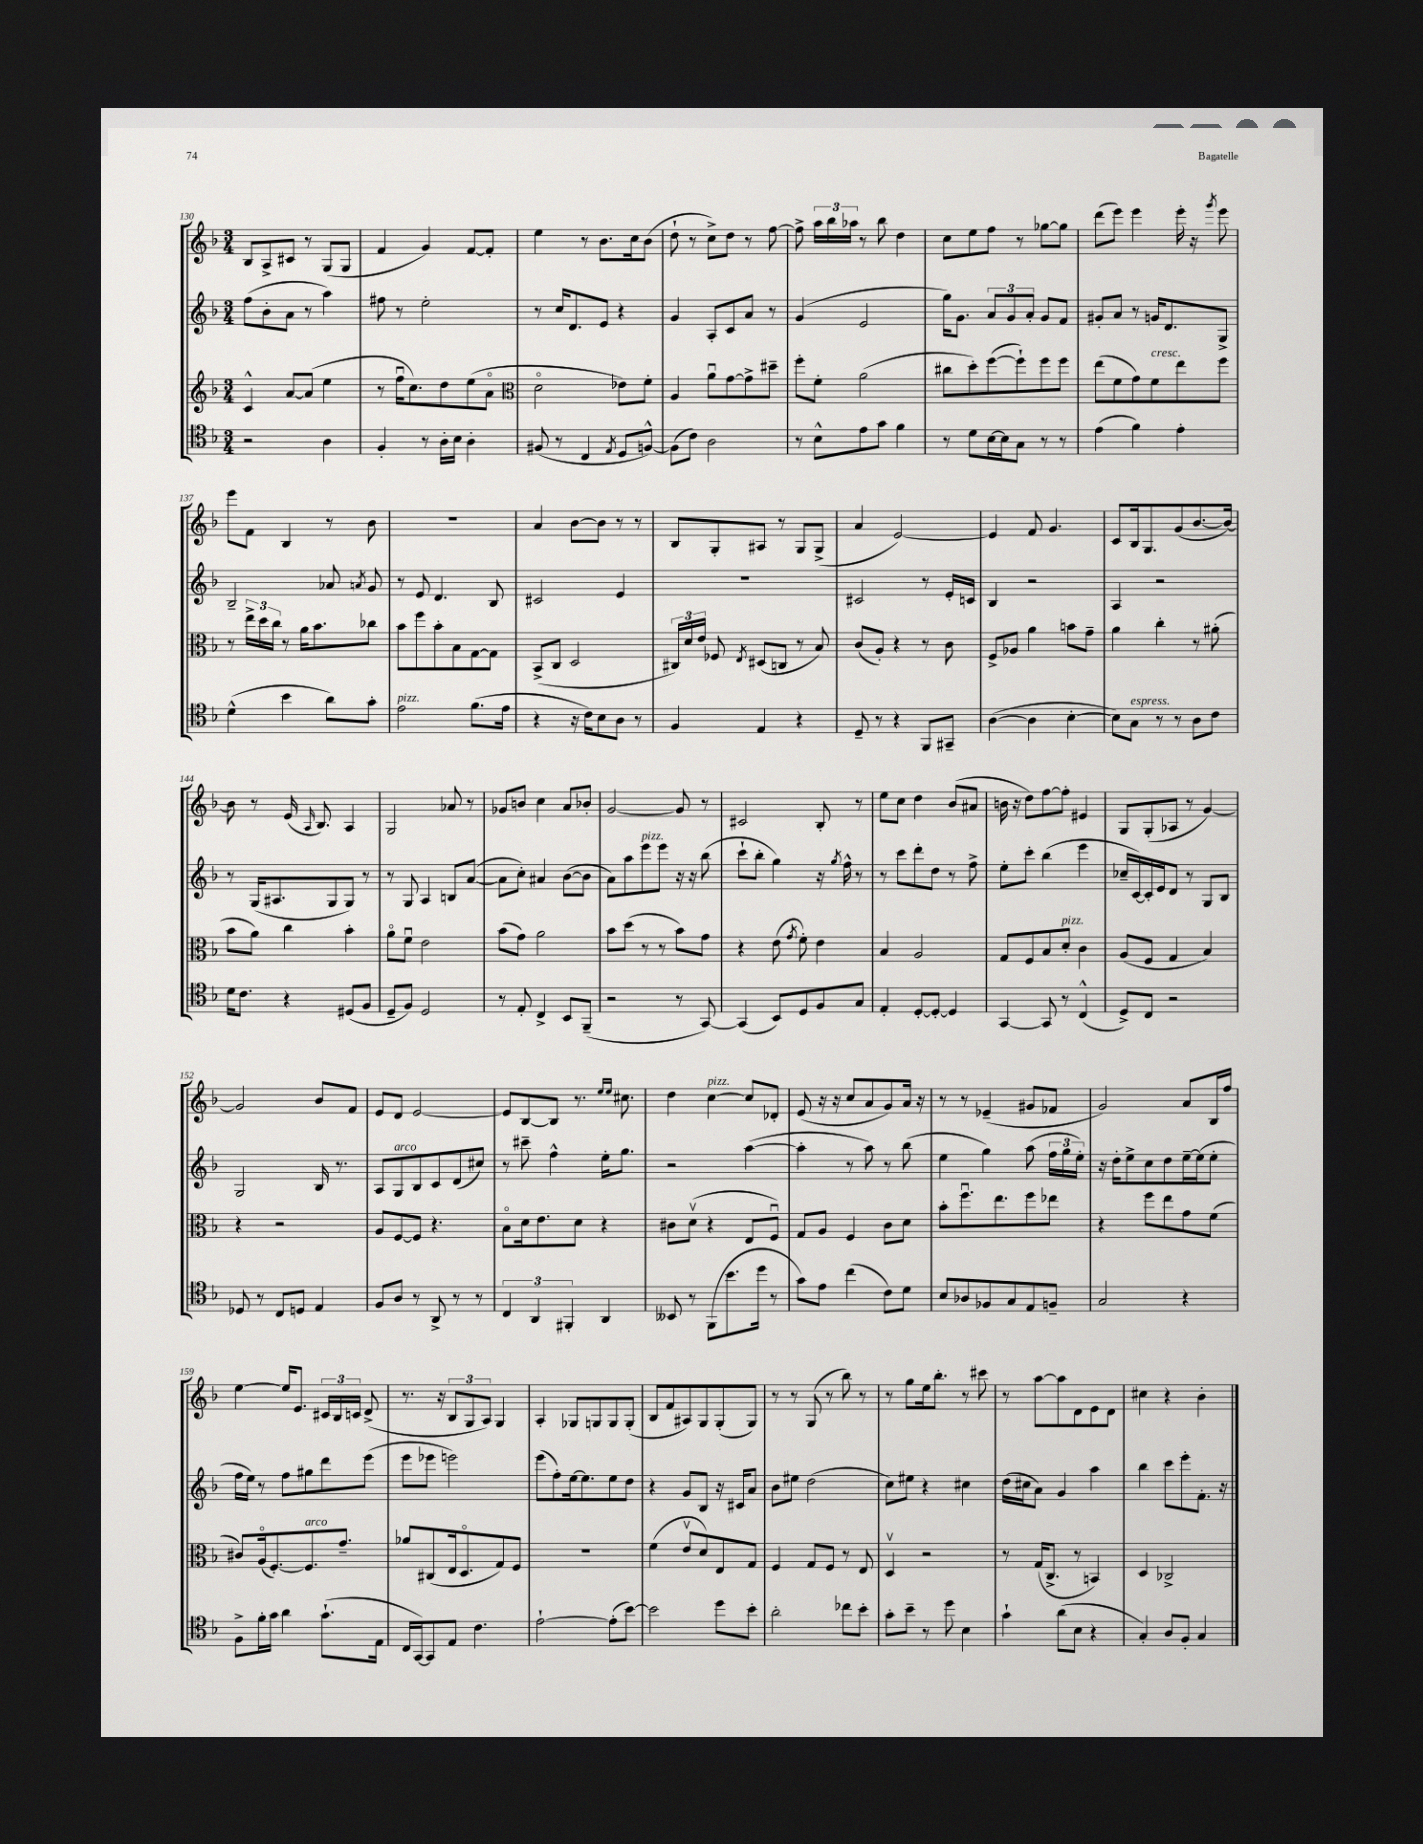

**kern	**kern	**kern	**kern
*part4	*part3	*part2	*part1
*staff4	*staff3	*staff2	*staff1
*clefC4	*clefG2	*clefG2	*clefG2
*k[b-]	*k[b-]	*k[b-]	*k[b-]
*M3/4	*M3/4	*M3/4	*M3/4
=130	=130	=130	=130
2r	4c^^/	(8ff\L	8B-/L
.	.	8b-'\	8A^/
.	[8a/L	8a\J	8c#X/J
.	(8a/J]	8r	8r
4A\	4ee\	4aa\)	(8G/L
.	.	.	8G/J
=131	=131	=131	=131
4F'/	8r	8ff#X\	4f/
.	16ffu\KL	8r	.
.	8.cc\)	.	.
8r	.	2ee'\	4g/)
16A'\LL	8dd\	.	.
16B-\JJ	.	.	.
4A'\	(8ee\	.	[8f/L
.	8a\J	.	8f'/J]
=132	=132	=132	=132
*	*clefC3	*	*
(8F#X/	2d\	8r	4ee\
8r	.	16cc/KL	.
.	.	8.d/	.
4C/	.	.	8r
.	.	8e/J	8.b-\L
8qE/	.	.	.
8D/L	8e-X\L)	4r	.
.	.	.	16cc\k
[8Fn^^/J)	8f'\J	.	(8b-\J
=133	=133	=133	=133
(8F\L]	4A/	4g/	8dd`\
8c\J)	.	.	8r
2A\	8au\L	8A'/L	8cc^\L)
.	[8g\	8c/	8dd\J
.	8g^\]	8a/J	8r
.	8dd#X~\J	8r	[8ff\
=134	=134	=134	=134
8r	8ff'\L	(4g/	8ff^\]
8B-^^\L	8f'\J	.	24aa\LL
.	.	.	24bb-\
.	.	.	24aa-X\JJ
8e\	(2a\	2e/	8r
8g\J	.	.	8bb-\
4f\	.	.	4dd\
=135	=135	=135	=135
8r	8cc#X\L	16gg\KL)	8cc\L
.	.	8.g\J	.
8d\L	8dd'\)	.	8ee\
[16B-\L	([8ff\	12a/L	8ff\J
16B-\J]	.	.	.
.	.	12g/	.
8G\J	8ff`\])	.	8r
.	.	12a'/J	.
8r	8ff\	8g/L	[8gg-X\L
8r	8ff\J	8f/J	8gg-\J]
=136	=136	=136	=136
(4e\	(8ee\L	8g#X'/L	(8ddd\L
.	8f\	8a/J	8eee\J)
4f\)	8g\)	8r	4eee\
!	!LO:TX:a:i:t=cresc.	!	!
.	8f\	16gn/KL	.
.	.	8.d/	.
4e'\	8ee\	.	16eee'\
.	.	.	16r
.	.	.	8qggg/
.	8ff\J	8G^/J	8eee\
!!LO:LB:g=z
=137	=137	=137	=137
(4d^^\	8r	2B-~/	8eee\L
.	24ee^\LL	.	8f\J
.	24dd\	.	.
.	24cc\JJ	.	.
4b-\	8r	.	4B-/
.	16a\KL	.	.
.	8.b-\	.	.
8a\L)	.	8a-X/	8r
.	.	8qan/	.
8g'\J	8cc-X\J	8g/	8b-\
=138	=138	=138	=138
!LO:TX:a:i:t=pizz.	!	!	!
2e\	8b-\L	8r	2.r
.	8ff\	8e/	.
.	8b-'\	4.d/	.
.	8B-\	.	.
(8.f\L	[8G\	.	.
.	8G\J]	8B-/	.
16e\Jk	.	.	.
=139	=139	=139	=139
4r	(8BB-^/L	2c#X/	4a/
.	8C/J	.	.
16r	2D/	.	[8b-\L
16c\KL)	.	.	.
8B-\	.	.	8b-\J]
8A\J	.	4e/	8r
8r	.	.	8r
=140	=140	=140	=140
4F/	24C#X/LL)	2.r	8B-/L
.	24d/	.	.
.	24e/JJ	.	.
.	8F-X/	.	8G'/
.	8qE/	.	.
4E/	(8D#X/L	.	8A#X/J
.	8Cn/J	.	8r
4r	8r	.	8G/L
.	8B-/)	.	(8G^/J
=141	=141	=141	=141
8D~/	(8c/L	2c#X/	4a/
8r	8A'/J)	.	.
4r	4r	.	[2e/)
8FF/L	8r	8r	.
8GG#X~/J	8c\	16e'/LL	.
.	.	16cn/JJ	.
=142	=142	=142	=142
([4A\	8F^/L	4B-/	4e/]
.	8A-X/J	.	.
4A\]	4a\	2r	8f/
.	.	.	4.g/
[4B-'\	8bn\L	.	.
.	8g~\J	.	.
=143	=143	=143	=143
8B-\L])	4a\	4A/	8c/L
!LO:TX:a:i:t=espress.	!	!	!
8G\J	.	.	16B-/k
.	.	.	8.G/
8r	4cc'\	2r	.
8r	.	.	(8g/
8A\L	8r	.	[8.b-/
8c\J	(8a#X'\	.	.
.	.	.	16b-/Jk_)
!!LO:LB:g=z
=144	=144	=144	=144
16d\KL	8b-\L	8r	8b-\]
8.c\J	.	.	.
.	8a\J)	(16G/KL	8r
.	.	8.A#X/	.
4r	4cc\	.	(16e/
.	.	.	16qqA/
.	.	.	8.B-/)
.	.	8G/	.
(8D#X/L	4b-'\	8G/J)	4A/
8F/J	.	8r	.
=145	=145	=145	=145
8D~/L	8a\L	8r	2G/
8F/J)	8fu\J	8G/	.
2D/	2e\	4A/	.
.	.	8Bn/L	8a-X/
.	.	([8a/J	8r
=146	=146	=146	=146
8r	(8b-\L	8a\L]	8g-X/L
8E'/	8g\J)	8cc'\J)	8bn/J
4C^/	2a\	4a#X/	4cc\
8BB-/L	.	([8b-\L	8a/L
(8FF~/J	.	8b-\J]	8b-X'/J
=147	=147	=147	=147
2r	8b-\L	8a\L)	[2g/
.	(8dd\J	8aa\	.
!	!	!LO:TX:a:i:t=pizz.	!
.	8r	8eee\	.
.	8r	8eee\J	.
8r	8b-\L)	16r	8g/]
.	.	16r	.
[8GG/)	8g\J	(8bb-\	8r
=148	=148	=148	=148
(4GG/]	4r	8ccc`\L	2c#X/
.	.	8bb-'\J	.
8BB-/L)	(8e\	4gg\)	.
.	8qg/	.	.
8D/	8f'\)	.	.
8F/	4e\	16r	8B-'/
.	.	8qgg/	.
.	.	16ff^^\	.
8G/J	.	8r	8r
=149	=149	=149	=149
4E'/	4B-/	8r	8ee\L
.	.	8ccc\L	8cc\J
[8D'/L	2A/	8ddd'\	4dd\
8D'/J_	.	8dd\J	.
4D/]	.	8r	(8b-/L
.	.	8ff^\	8a#X/J
=150	=150	=150	=150
[4GG/	8G/L	8ee'\L	16bn\
.	.	.	16r
.	8F/	8ccc'\J	8dd\L)
8GG/]	8B-/	(4bb-\	[8ff\
!	!LO:TX:a:i:t=pizz.	!	!
8r	8d'/J	.	8ff'\J]
(4C^^/	4c\	4eee\	4e#X/
=151	=151	=151	=151
8D^/L)	(8A/L	16cc-X~/LL	8G/L
.	.	[16c/)	.
8C/J	8F/J	16c'/]	(8G'/
.	.	16e/J	.
2r	4G/	8d/J	8A-X/J
.	.	8r	8r
.	4B-/)	8G/L	[4g/)
.	.	8B-/J	.
!!LO:LB:g=z
=152	=152	=152	=152
8D-X/	4r	2G/	2g/]
8r	.	.	.
8C/L	2r	.	.
8Dn/J	.	.	.
4E/	.	16B-/	8b-/L
.	.	8.r	.
.	.	.	8f/J
=153	=153	=153	=153
8F/L	8A/L	8A/L	8e/L
!	!	!LO:TX:a:i:t=arco	!
8A/J	[8F/	8G/	8d/J
8r	8F/J]	8B-/	[2e/
8AA^/	4.r	8c/	.
8r	.	(8d/	.
8r	.	8cc#X/J)	.
=154	=154	=154	=154
6C/	8B-\L	8r	8e/L]
.	16d\k	8ccc#X~\	[8B-/
6AA/	.	.	.
.	8.e\	.	.
.	.	4ff^^\	8B-/J]
6FF#X'/	.	.	.
.	8d\J	.	8.r
4AA/	4r	16ee'\KL	.
.	.	.	16qqee/LL
.	.	.	16qqee/JJ
.	.	8.gg\J	8.cc#X\
=155	=155	=155	=155
8BB--X/	8c#X\L	2r	4dd\
8r	(8dv\J	.	.
!	!	!	!LO:TX:a:i:t=pizz.
(8FF\L	4r	.	[4cc\
8.b-\	.	.	.
.	8E/L	([4aa\	8cc/L]
16dd\Jk	.	.	.
8r	8Fu/J)	.	8d-X'/J
=156	=156	=156	=156
8g\L)	8G/L	4aa'\]	(8e/
8e\J	8A/J	.	16r
.	.	.	16r
(4cc\	4F/	8r	8cc/L
.	.	8aa\)	8a/
8c\L)	8c\L	8r	8g/)
8d\J	8d\J	(8bb-\	16a/Jk
.	.	.	16r
=157	=157	=157	=157
8B-/L	8b-'\L	4ee\	8r
8A-X/	8.ffu\	.	8r
8F-X/	.	4gg\)	(4e-X~/
.	8.ee\	.	.
8G/	.	.	.
8E/	8ff\	(8aa\	8g#X/L
8Fn~/J	8ee-X\J	24ff\LL	8f-X/J
.	.	24gg\	.
.	.	24ee'\JJ)	.
=158	=158	=158	=158
2G/	4r	16r	2g/)
.	.	16dd'\KL	.
.	.	8ee^\	.
.	8ff\L	8cc\	.
.	8ee\	8dd\	.
4r	8g\	[16ee~\L	8a/L
.	.	(16ee\J]	.
.	(8f\J	8ee'\J	16B-/L
.	.	.	16ff/JJ
!!LO:LB:g=z
=159	=159	=159	=159
8F^\L	8c#X/L)	16ff\LL	[4ee\
.	.	16ee\JJ)	.
16f'\L	(16A/k	8r	.
16g\JJ	[8.F'/)	.	.
4a\	.	8ff\L	16ee/KL]
.	.	.	8.e/J
!	!LO:TX:a:i:t=arco	!	!
.	8.F/]	8gg#X\	.
(8.g`\L	.	8ddd\	24c#X/LL
.	.	.	24B-/
.	8.g~/J	.	.
.	.	.	24cn/JJ
.	.	(8eee\J	(8d^/
16E\Jk	.	.	.
=160	=160	=160	=160
16C/LL	8a-X/L	8eee\L	8.r
[16GG/J)	.	.	.
8GG/]	(8C#X/	8eee-X\J	.
.	.	.	16r
8E/J	16E/k	2eeen\)	12B-/L
.	8.D/	.	.
.	.	.	12G/
4.c\	.	.	.
.	.	.	12A/J)
.	8G/)	.	4G/
.	8F/J	.	.
=161	=161	=161	=161
[2e`\	2.r	(8eee\L	4A'/
.	.	8ff'\)	.
.	.	[16ee\k	8G-X/L
.	.	8.ee\]	.
.	.	.	8Gn/
(8e'\L]	.	8ee\	8G/
[8b-\J)	.	8dd\J	(8G'/J
=162	=162	=162	=162
2b-\]	(4f\	4r	8B-/L
.	.	.	8f/
.	8ev/L	8g/L	8A#X/)
.	8d/)	8B-/J	8G/
8dd\L	8E/	16r	(8G'/
.	.	16c#X/KL	.
8b-'\J	8G/J	8a/J	8G/J)
=163	=163	=163	=163
2a'\	4F/	8b-\L	8r
.	.	8ee#X\J	8r
.	8G/L	(2dd\	(8G/
.	8F/J	.	8r
8cc-X\L	8r	.	8bb-\)
8b-'\J	8E/	.	8r
=164	=164	=164	=164
8g'\L	4Dv/	8cc\L)	8r
8b-~\J	.	8ee#X\J	8gg\L
8r	2r	4r	16ee\k
.	.	.	8.bb-'\J
8dd\	.	.	.
4B-\	.	4cc#X\	8r
.	.	.	8ccc#X\
=165	=165	=165	=165
4g`\	8r	(16dd\LL	8r
.	.	16cc#X\J	.
.	(16G/KL	8a\J)	[8aa\L
.	8.C^/J	.	.
(8a\L	.	4g/	8aa\]
8B-\J	8r	.	8d\
4r	4BBn/)	4aa\	8e\
.	.	.	8d\J
=166	=166	=166	=166
4G'/)	4D/	4bb-\	4cc#X\
8A/L	2C-X^/	8ccc\L	4r
8F'/J	.	8eee'\	.
4G/	.	8.f'\J	4b-'\
.	.	16r	.
==	==	==	==
*-	*-	*-	*-
